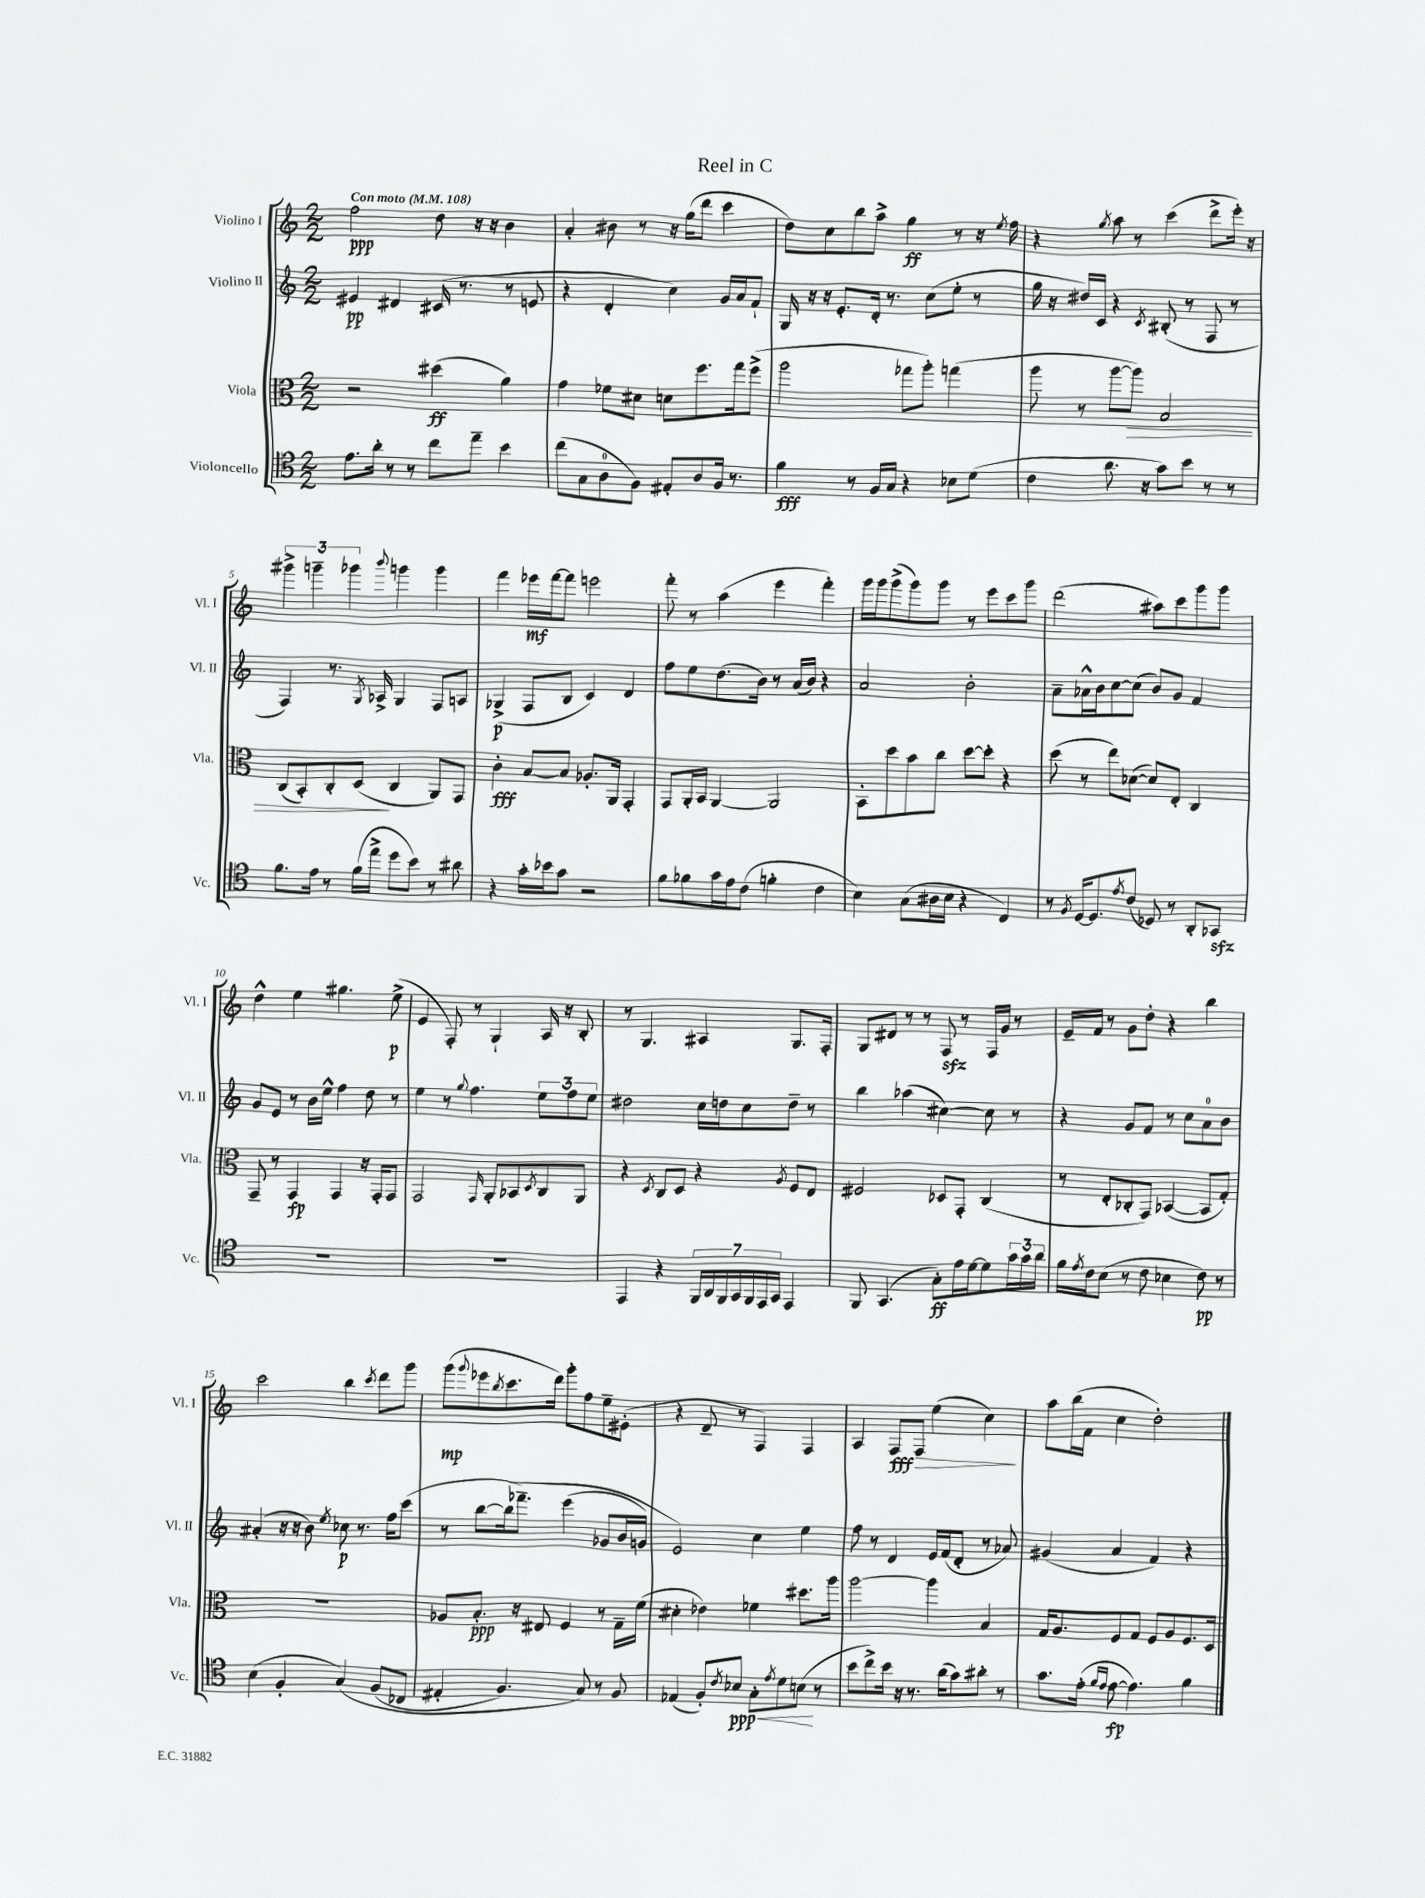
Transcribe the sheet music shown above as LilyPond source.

\header { title = "Reel in C" }
<<
\new StaffGroup <<
\new Staff = "s0" \with { instrumentName = "Violino I" shortInstrumentName = "Vl. I" } {
    \clef treble \key c \major \numericTimeSignature \time 2/2 \tempo "Con moto" 4 = 108
    f''2\ppp d''8 r16 r16 b'4 |
    a'4-. bis'8 r8 r16 g''16( d'''8 c'''4 |
    d''8) c''8 b''8 a''8-> g''4\ff r8 r16 \acciaccatura { e''8 } f''16 |
    r4 \acciaccatura { g''8 } a''8 r8 c'''4( d'''8-> e'''16-.) r16 |
    \tuplet 3/2 { gis'''4-> g'''4-- ges'''4 } \appoggiatura { b'''8 } g'''4 g'''4 |
    f'''4 ees'''16\mf f'''16~ f'''8 e'''2 |
    f'''8-. r8 a''4( e'''4 f'''4-.) |
    g'''16 g'''16 g'''8->( g'''8) g'''8 r8 e'''8 c'''8 g'''8 |
    d'''2( ais''8) c'''8 g'''8 g'''8 |
    d''4-^ e''4 gis''4. e''8->\p( |
    e'4 f8-.) r8 g4-! a16 r16 b8-. |
    r8 g4. ais4 g8. f16-. |
    g8 dis'8 r8 r8 f8\sfz r8 f16 g'16 r8 |
    e'16-- f'16 r8 g'8 d''8-. r4 b''4 |
    c'''2 b''4 \acciaccatura { c'''8 } d'''8 g'''8 |
    g'''8\mp( \appoggiatura { g'''8 } ees'''8 \acciaccatura { b''8 } c'''8. d'''16) g'''8-. f''8 e''8-- eis'8-.( |
    r4 d'8-- r8 f4) f4 |
    a4 f8\fff\> f8 e''4( c''4\!) |
    a''8 b''16( f'16 c''4 d''2-.) \bar "|." |
}
\new Staff = "s1" \with { instrumentName = "Violino II" shortInstrumentName = "Vl. II" } {
    \clef treble \key c \major \numericTimeSignature \time 2/2
    eis'4\pp dis'4 cis'16( r8. r8 e'8 |
    r4 d'4-. c''4) g'16 a'16 f'8-! |
    g16 r16 r16 e'8.-. d'16-. r8. c''8( e''8-. r8 |
    g''16 r16 dis''16) c'16 r4 \acciaccatura { c'8 } bis8-.( r8 f8 r8 |
    f4) r8. \acciaccatura { g8 } aes16-> g4 f8 a8 |
    ges4->\p( f8 b8 c'4) d'4 |
    f''8 e''8 d''8.( b'16) r8 a'16( b'16) r4 |
    a'2 b'2-. |
    a'8-- aes'16-^ b'16 c''8~ c''8( b'8) g'8 f'4 |
    g'8 e'8 r8 b'16 e''16-^ f''4 d''8 r8 |
    e''4 r8 \appoggiatura { g''8 } f''4. \tuplet 3/2 { e''8 f''8 e''8 } |
    dis''2 c''16 d''16 c''8 d''8-- r8 |
    b''4 aes''4( cis''4~) cis''8 r8 |
    r4 g'8 f'8 r8 c''8 a'8-0 b'8 |
    ais'4-.( r16 r16 b'8) \acciaccatura { e''8 } ces''8\p r8. f''16 c'''8( |
    r8 b''8~ b''16\( fes'''8.--) e'''4( ges'8 b'16 g'16) |
    e'2\) c''4 e''4 |
    f''8 r8 d'4 e'16 f'16( d'8-. r8 aes'8) |
    gis'4( a'4 f'4) r4 \bar "|." |
}
\new Staff = "s2" \with { instrumentName = "Viola" shortInstrumentName = "Vla." } {
    \clef alto \key c \major \numericTimeSignature \time 2/2
    r2 dis''4\ff( a'4) |
    g'4 fes'8 dis'8 d'8 f''8. g''16 f''8->( |
    a''2 ges''8 a''8-.) g''4( |
    a''8 r8 a''8~ a''8\>) b2 |
    c8( b,8-.) c8-. d8\!( c4 a,8) g,8 |
    c'4-.\fff b8~ b8 aes8.-. a,16 g,4-. |
    g,8 a,16-. b,16 a,4~ a,2 |
    b,8-. d''8 b'8 c''8 d''8~ d''8-. r4 |
    d''8( r8 e''8) des'8~( des'8) e8-. c4 |
    g,8-- r8 g,4\fp g,4 r16 g,16-. g,8 |
    g,2 \grace { g,16 } a,8-. bes,8 \acciaccatura { d8 } c8 a,8 |
    r4 \acciaccatura { d8 } c8 d8 r4 \acciaccatura { a8 } f8 e8 |
    fis2 des8 g,8-. c4( |
    r8 e8-. ces8-. g,8) bes,4~( bes,8 g8-.) |
    R1 |
    aes8 b8.-.\ppp r16 eis8 f4 r8 g16-- f'16( |
    dis'4-. ees'4) fes'4 dis''8. a''16 |
    a''2~ a''4 b4 |
    g16 a8. f8 g8 f8 a8 f8. d16 \bar "|." |
}
\new Staff = "s3" \with { instrumentName = "Violoncello" shortInstrumentName = "Vc." } {
    \clef tenor \key c \major \numericTimeSignature \time 2/2
    e'8. a'16-. r8 r8 c''8 e''8-- b'4 |
    c''8( g8 a8-0 f8) eis8-. a8 f16 r8. |
    f'4\fff r8 f16 g16 r4 bes8 d'8( |
    c'4 a'8. r16 g'8) b'8 r8 r8 |
    f'8. e'16 r8 f'16( e''16-> d''8 b'8) r8 ais'8 |
    r4 g'16-. bes'16 g'8 r2 |
    f'8 fes'8 g'16 e'16 c'8( f'4-. c'4 |
    b4) g8( ais16 b16 r4 c4) |
    r8 \acciaccatura { f8 } d16~ d8. \acciaccatura { e'8 } c'8( des8) r8 a,8-. ges,8\sfz |
    R1 |
    R1 |
    e,4 r4 \tuplet 7/4 { f,16 a,16 f,16 g,16 f,16 e,16 g,16 } e,4 |
    f,8 g,4.( g8-.\ff) e'16 d'16~ d'8 \tuplet 3/2 { g'16 g'16 a'16 } |
    f'16 \acciaccatura { e'8 } c'16 b8( r8 c'8 bes4 c'8\pp) r8 |
    b4( f4-. g4)\( f8( ces8 |
    eis4-. f4.) g8\) r8 f8 |
    ees4( f8-.) \acciaccatura { c'8 } bes8\ppp\< g8-. \acciaccatura { e'8 } d'8 b8\!( r8 |
    b'8 c''8->) b'16 r16 r8. a'16( g'8) ais'8-. r8 |
    g'8. e'16-.( \grace { f'16 e'16 } e'8~\fp e'4.) f'4 \bar "|." |
}
>>
>>
